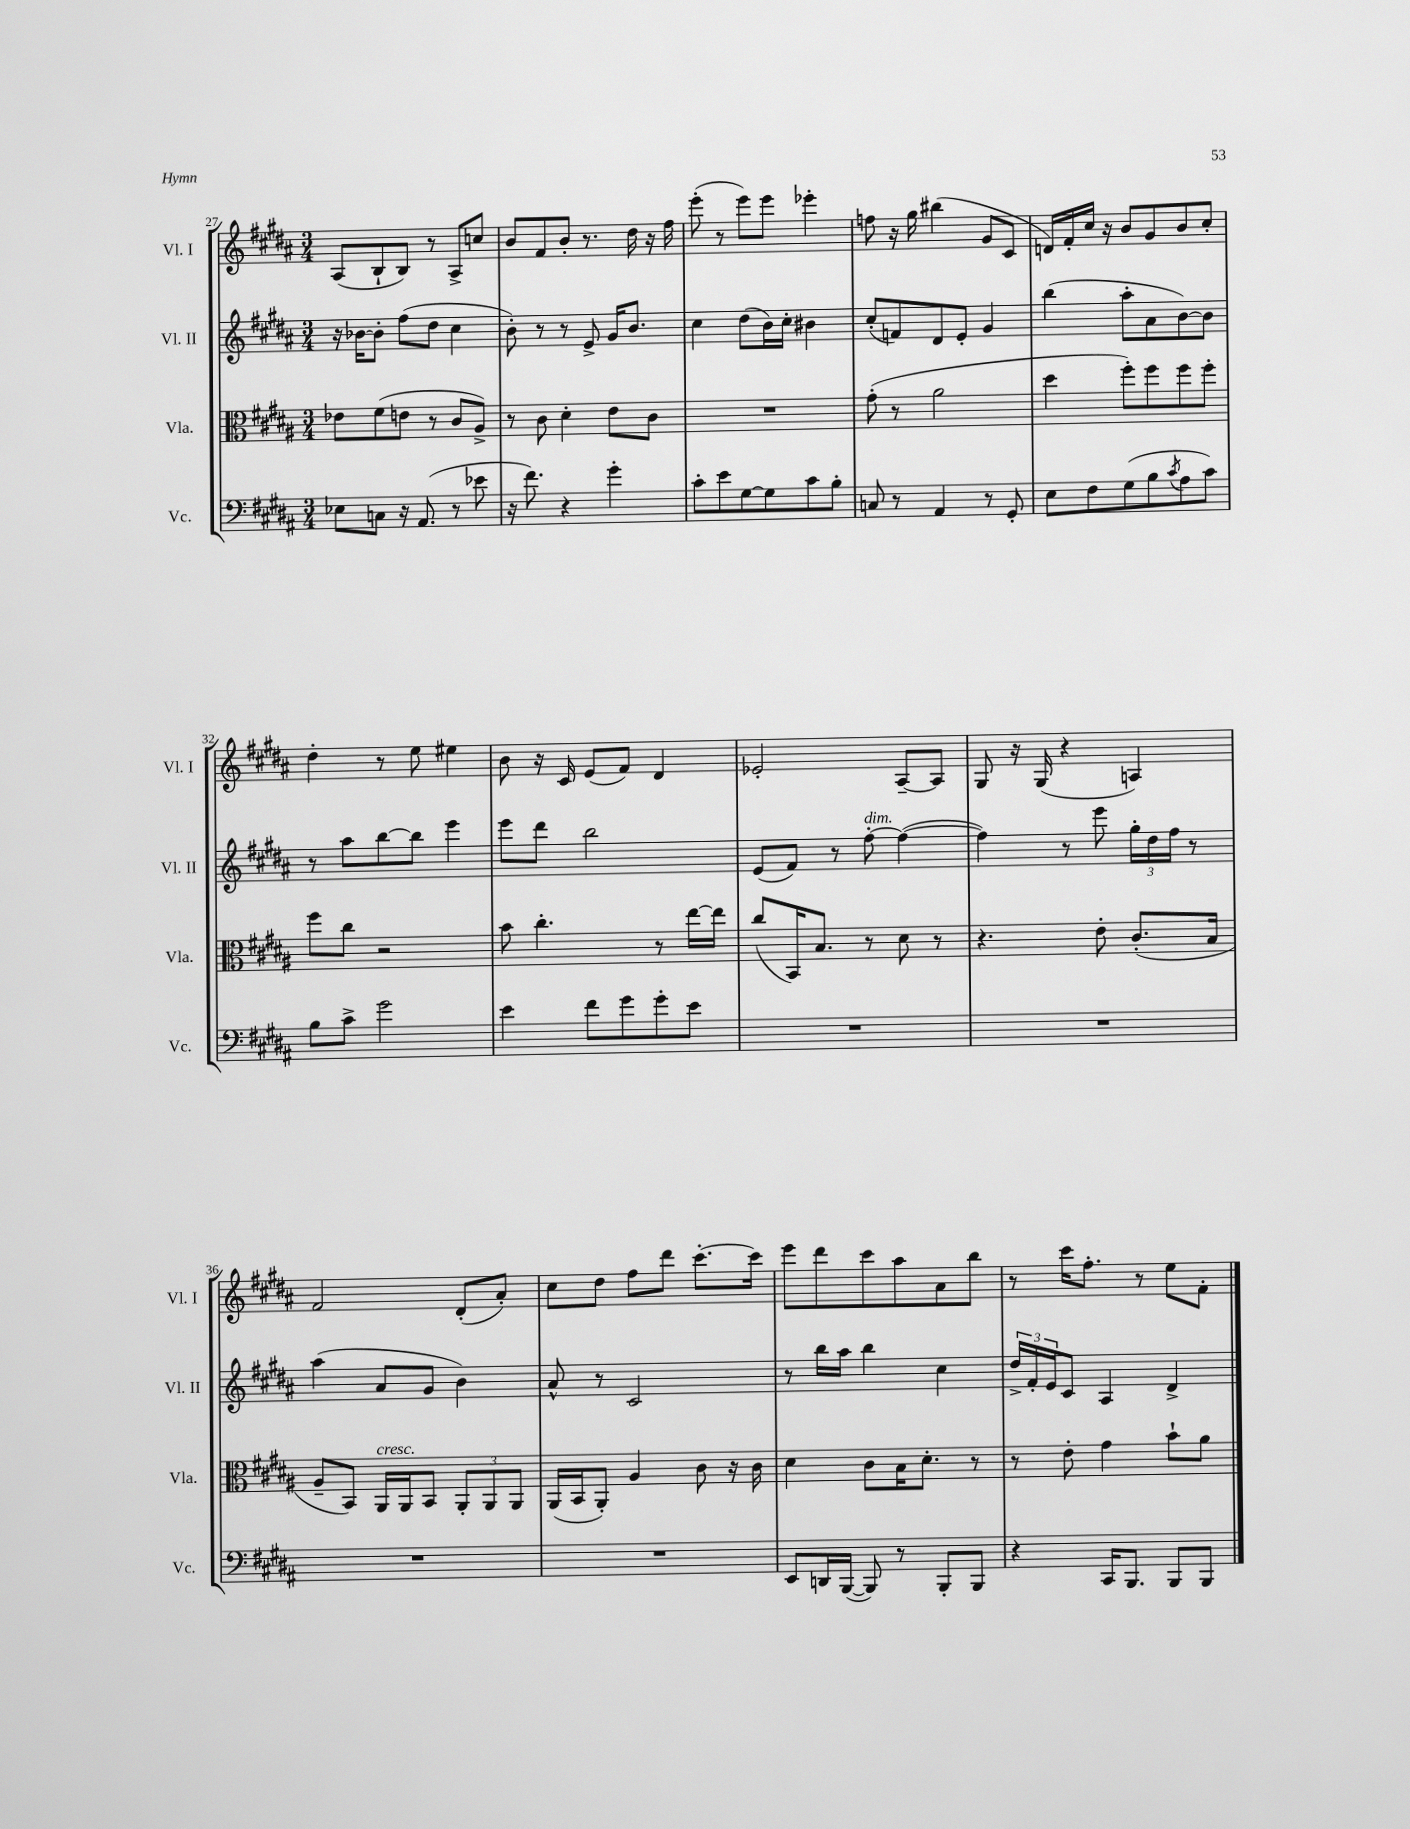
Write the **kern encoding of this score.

**kern	**kern	**kern	**kern
*staff4	*staff3	*staff2	*staff1
*clefF4	*clefC3	*clefG2	*clefG2
*k[f#c#g#d#a#]	*k[f#c#g#d#a#]	*k[f#c#g#d#a#]	*k[f#c#g#d#a#]
*M3/4	*M3/4	*M3/4	*M3/4
8E-	8e-	16r	(8A#
.	.	[16b-	.
8C	(8f#	8b-']	8B`
16r	8e	(8ff#	8B)
(8.AA#	.	.	.
.	8r	8dd#	8r
8r	8c#	4cc#	8A#^
8e-	8A#^)	.	8cc
=	=	=	=
16r	8r	8b')	8b
8.f#)	.	.	.
.	8c#	8r	8f#
4r	4d#'	8r	8b'
.	.	8e^	8.r
4g#'	8e	16g#	.
.	.	8.b	16dd#
.	8c#	.	16r
.	.	.	16ff#
=	=	=	=
8c#'	2.r	4cc#	(8eee'
8e	.	.	8r
[8G#	.	(8dd#	8eee)
8G#]	.	16b)	8eee
.	.	16cc#'	.
8c#	.	4b#	4eee-'
8B'	.	.	.
=	=	=	=
8C	(8g#'	(8cc#'	8ff
8r	8r	8f)	16r
.	.	.	16gg#
4AA#	2a#	8d#	(4bb#
.	.	8e'	.
8r	.	4g#	8g#
8GG#'	.	.	8c#
=	=	=	=
8E	4dd#	(4bb	16d)
.	.	.	16f#'
8F#	.	.	16cc#
.	.	.	16r
(8G#	8ff#')	8aa#'	8b
8B	8ff#	8a#	8g#
8qc#	.	.	.
8A#	8ff#	[8b)	8b
8c#)	8ff#'	8b]	8cc#'
=	=	=	=
8B	8ff#	8r	4dd#'
8c#^	8cc#	8aa#	.
2g#	2r	[8bb	8r
.	.	8bb]	8ee
.	.	4eee	4ee#
=	=	=	=
4e	8b	8eee	8b
.	4.cc#'	8ddd#	16r
.	.	.	16c#
8f#	.	2bb	(8e
8g#	.	.	8f#)
8g#'	8r	.	4d#
8e	[16ee	.	.
.	16ee]	.	.
=	=	=	=
2.r	(8cc#	(8e	2e-'
.	16BB)	8f#)	.
.	8.B	.	.
.	.	8r	.
.	8r	[8ff#'	.
.	8d#	(4ff#_	[8A#~
.	8r	.	8A#]
=	=	=	=
2.r	4.r	4ff#])	8G#
.	.	.	16r
.	.	.	(16G#
.	.	8r	4r
.	8e'	8eee	.
.	(8.c#'	24gg#'	4A)
.	.	24dd#	.
.	.	24ff#	.
.	.	8r	.
.	16B	.	.
=	=	=	=
2.r	8A#~	(4aa#	2f#
.	8BB)	.	.
.	16AA#	8a#	.
.	16AA#	.	.
.	8BB	8g#	.
.	12AA#'	4b)	(8d#'
.	12AA#	.	.
.	.	.	8a#')
.	12AA#	.	.
=	=	=	=
2.r	(16AA#	8a#^^	8cc#
.	16BB	.	.
.	8AA#')	8r	8dd#
.	4A#	2c#	8ff#
.	.	.	8ddd#
.	8c#	.	[8.ccc#'
.	16r	.	.
.	16c#	.	16ccc#]
=	=	=	=
8EE	4d#	8r	8eee
16DD	.	16bb	8ddd#
([16BBB	.	16aa#	.
8BBB])	8c#	4bb	8ccc#
8r	16B	.	8aa#
.	8.d#'	.	.
8BBB'	.	4cc#	8a#
8BBB	8r	.	8bb
=	=	=	=
4r	8r	24dd#^	8r
.	.	24f#'	.
.	.	24e	.
.	8e'	8c#	16ccc#
.	.	.	8.ff#'
16CC#	4g#	4A#	.
8.BBB	.	.	.
.	.	.	8r
8BBB	8b`	4d#^	8ee
8BBB	8a#	.	8f#'
==	==	==	==
*-	*-	*-	*-
